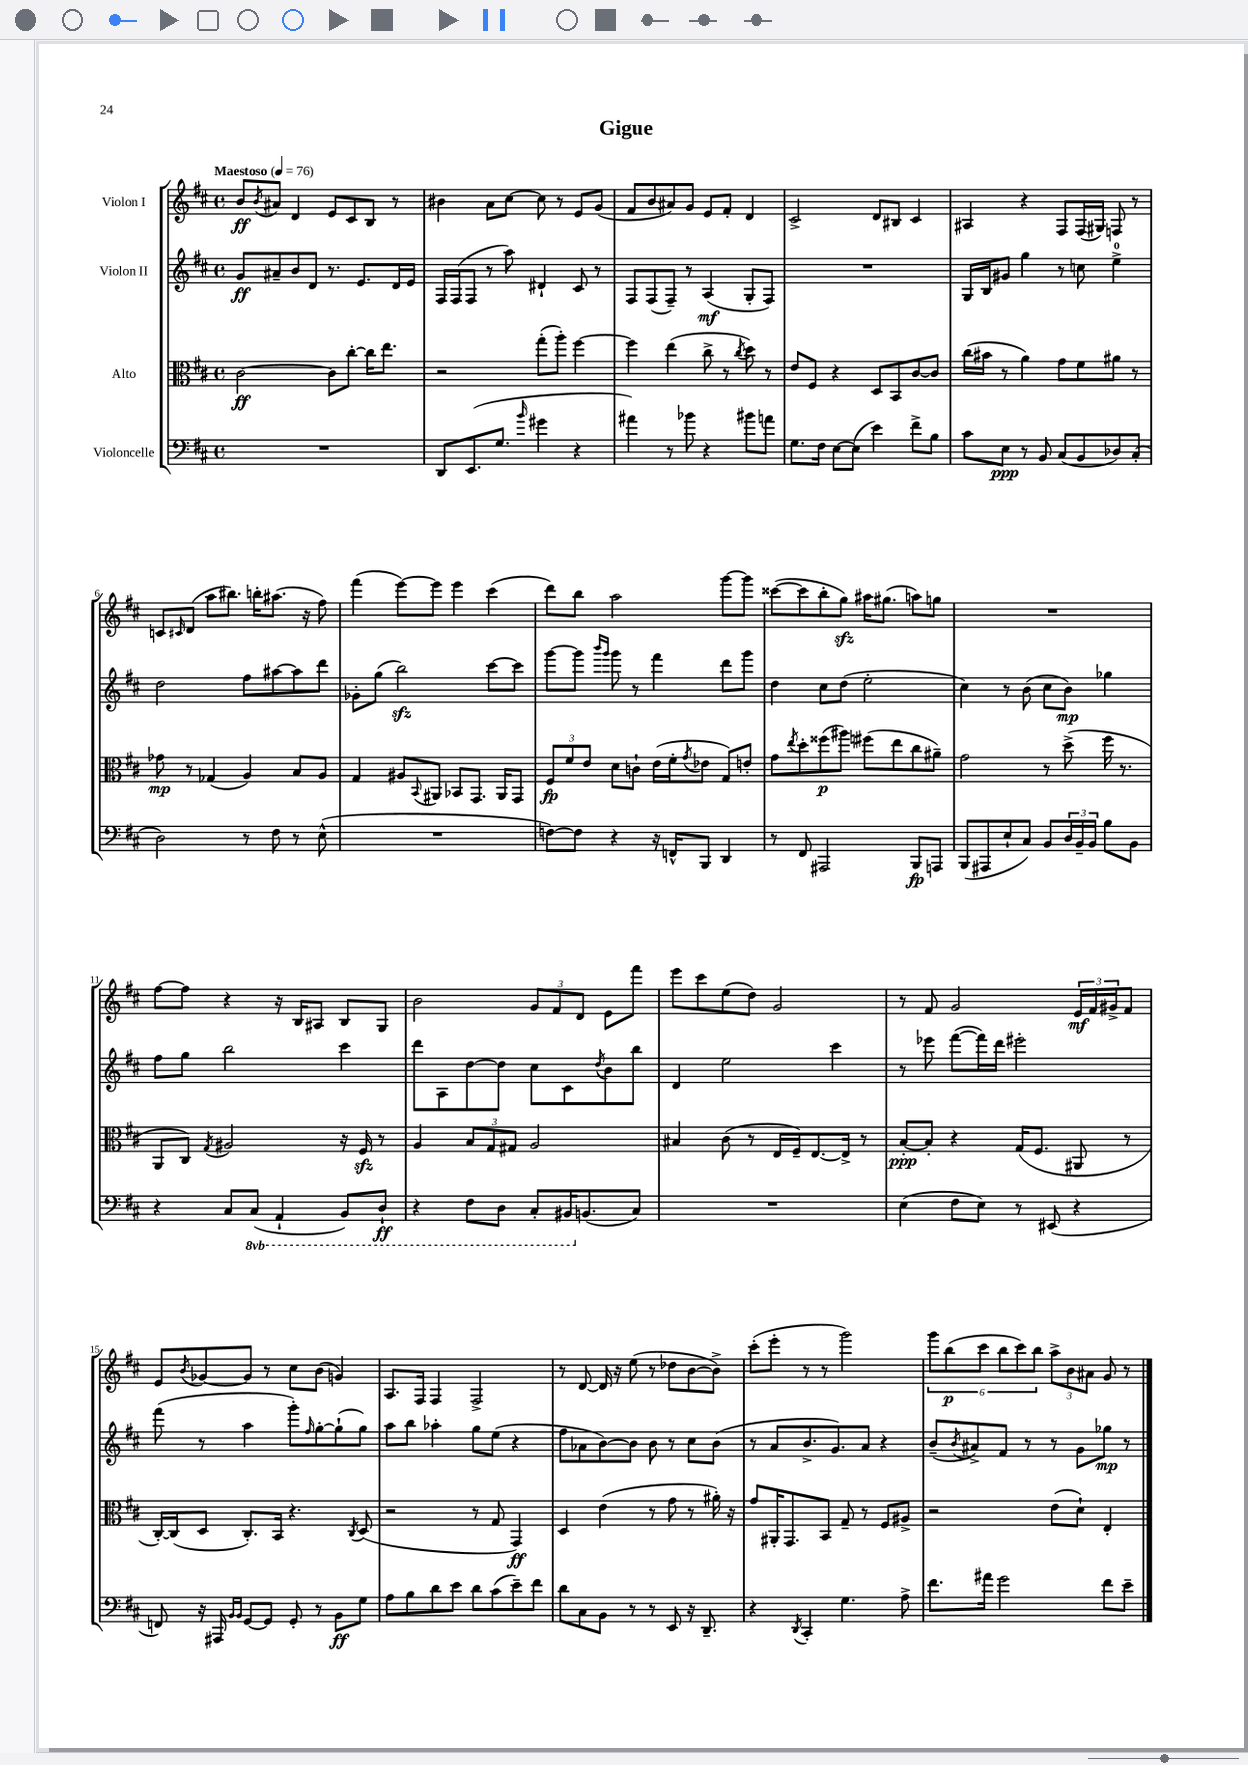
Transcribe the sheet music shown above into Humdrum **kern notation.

**kern	**kern	**kern	**kern
*staff4	*staff3	*staff2	*staff1
*clefF4	*clefC3	*clefG2	*clefG2
*k[f#c#]	*k[f#c#]	*k[f#c#]	*k[f#c#]
*M4/4	*M4/4	*M4/4	*M4/4
*met(c)	*met(c)	*met(c)	*met(c)
*MM76	*MM76	*MM76	*MM76
1r	[2c#	8g	8b
.	.	.	8qb
.	.	8a#~	8a#
.	.	8b	4d
.	.	8d	.
.	8c#]	8.r	8e
.	[8cc#'	.	8c#
.	.	8.e	.
.	16cc#]	.	8B
.	8.ee	.	.
.	.	16d	8r
.	.	16e	.
=	=	=	=
8DD	2r	16F#	4b#
.	.	(16F#	.
(8.EE	.	8F#	.
.	.	8r	8a
8.G	.	.	.
.	.	8aa)	[8cc#
16qqb	.	.	.
4g#	(8gg'	4d#`	8cc#]
.	8aa')	.	8r
4r	[4ff#	8c#	8e
.	.	8r	(8g
=	=	=	=
4a#)	4ff#]	8F#	8f#
.	.	(8F#	8b
8r	(4ee	8F#~)	8a#)
8b-	.	8r	8g
4r	8cc#^	(4A	8e
.	8r	.	8f#'
.	8qcc#	.	.
8b#	8dd)	8G'	4d
8a	8r	8F#)	.
=	=	=	=
8.G	8e	1r	2c#^
.	8F#	.	.
16F#	.	.	.
[8E	4r	.	.
(8E]	.	.	.
4e)	8D	.	8d
.	8BB	.	8B#
8f#^	[8c#	.	4c#
8B	8c#]	.	.
=	=	=	=
8c#	(16cc#	16G	4A#
.	16b#	16B	.
8E	8r	8g#	.
8r	4a)	4gg	4r
8BB	.	.	.
(8C#	8g	8r	8F#
8BB	8f#	8cc	(16F#
.	.	.	16G#)
8D-)	8a#	4ee^	8F
(8C#'	8r	.	8r
=	=	=	=
2D)	8g-	2dd	8c
.	.	.	16qqc#
.	8r	.	(8d
.	(4G-	.	8aa
.	.	.	8.bb#)
8r	4A)	8ff#	.
.	.	.	16bb'
8F#	.	[8aa#	(8.aa#
8r	8B	8aa#]	.
.	.	.	16r
(8E^^	8A	8ddd	8ff#)
=	=	=	=
1r	4G	8g-'	(4fff#
.	.	(8gg	.
.	8A#	2bb)	[8eee)
.	8qqBB	.	.
.	8AA#	.	8eee]
.	8BB-	.	4eee
.	8.GG	.	.
.	.	[8ccc#	(4ccc#
.	16AA#	.	.
.	8GG	8ccc#]	.
=	=	=	=
[8F)	12F#	[8ggg	8ddd)
.	12f#	.	.
8F]	.	8ggg]	8bb
.	12e	.	.
.	.	16qqbbb	.
.	.	16qqggg	.
4r	8d	8ggg	2aa
.	8c`	8r	.
16r	(16e	4fff#	.
16FF^^	16f#'	.	.
.	8qg	.	.
8BBB	8e-	.	.
4DD	8G)	8ddd	[8ggg
.	8e'	8ggg	8ggg]
=	=	=	=
8r	8g	4dd	([8ccc##
.	8qee	.	.
8FF#	8dd'	.	8ccc##]
2AAA#	(8ff##	8cc#	8bb'
.	8aa#)	(8dd	8gg)
.	(8ff#	2ee'	16aa#
.	.	.	(8.gg#
.	8ee	.	.
8BBB	8cc#	.	8aa)
8AAA	8a#~)	.	8gg
=	=	=	=
(8BBB	2g	4cc#)	1r
8AAA#	.	.	.
8E`	.	8r	.
8C#)	.	(8b	.
8BB	8r	8cc#	.
24D	(8dd^	8b)	.
24BB~	.	.	.
24BB	.	.	.
8B	16ff#	4gg-	.
.	8.r	.	.
8BB	.	.	.
=	=	=	=
4r	8AA	8ff#	[8ff#
.	8C#)	8gg	8ff#]
.	8qG	.	.
8C#	2A#	2bb	4r
(8CC#	.	.	.
4AAA`	.	.	16r
.	.	.	16B
.	.	.	8A#
8BBB)	16r	4ccc#	8B
.	16F#	.	.
8DD`	8r	.	8G
=	=	=	=
4r	4A	8ddd	2b
.	.	8A	.
8FF#	12B	[8dd	.
.	12G	.	.
8DD	.	8dd]	.
.	12G#	.	.
8CC#'	2A	8cc#	12g
.	.	.	12f#
16BBB#	.	8c#	.
.	.	.	12d
(8.BB	.	.	.
.	.	8qdd	.
.	.	8b	8e
8C#)	.	8bb	8fff#
=	=	=	=
1r	4B#	4d	8eee
.	.	.	8ccc#
.	(8c#	2ee	(8ee
.	8r	.	8dd)
.	16E	.	2g
.	16F#~)	.	.
.	[8.E	.	.
.	.	4ccc#	.
.	16E^]	.	.
.	8r	.	.
=	=	=	=
(4E	[8B'	8r	8r
.	8B']	8eee-	8f#
8F#	4r	([8fff#	2g
8E)	.	16fff#])	.
.	.	16ddd	.
8r	(16G	2eee#'	.
.	8.F#	.	.
(8EE#	.	.	.
4r	8AA#	.	24e
.	.	.	24f#
.	.	.	24g#^
.	8r	.	8f#
=	=	=	=
8FF)	[16C#')	(8fff#	8e
.	(16C#]	.	.
.	.	.	8qb
16r	8D	8r	[8g-
16AAA#	.	.	.
16qqBB	.	.	.
16qqBB	.	.	.
[8GG	8.C#')	4aa	8g-]
8GG]	.	.	8r
.	16BB	.	.
8GG'	4.r	8ggg')	8cc#
.	.	16qqff#	.
8r	.	[8gg'	(8b
8BB	.	(8gg`]	4g)
.	8qC#	.	.
8G	(8D	8gg)	.
=	=	=	=
8A	2r	8aa	8.A
8B	.	8bb	.
.	.	.	16F#
8d	.	4aa-'	4F#
8e	.	.	.
8d	8r	8gg	2F#^
(8c#	8G	(8ee	.
8e~)	4GG)	4r	.
8f#	.	.	.
=	=	=	=
8d	4D	8ff#	8r
8C#	.	8a-	[8d
8BB	(4e	[8b)	16d]
.	.	.	16r
8r	.	8b]	(8ee
8r	8r	8b	8r
8EE	8g	8r	8dd-
16r	8r	8cc#	[8b
8.DD~	.	.	.
.	16a#')	(8b	8b^])
.	16r	.	.
=	=	=	=
4r	8g	8r	(8ccc#'
.	16AA#'	8a	8eee'
.	8.GG	.	.
8qDD	.	.	.
4CC#'	.	8.b^	8r
.	8BB	.	8r
.	.	8.g)	.
4.G	8G~	.	2ggg)
.	8r	8a	.
.	8F#	4r	.
8A^	8A#^	.	.
=	=	=	=
8.f#	2r	(8b~	12ggg
.	.	.	(12bb
.	.	8qb	.
.	.	8a#^)	.
.	.	.	12ccc#
16a#	.	.	.
2g	.	8f#	12bb
.	.	.	12ccc#)
.	.	8r	.
.	.	.	12bb
.	(8e	8r	12aa^
.	.	.	12b
.	8d`)	8g	.
.	.	.	12a#
8f#	4E'	8gg-	8g
8e~	.	8r	8r
==	==	==	==
*-	*-	*-	*-
